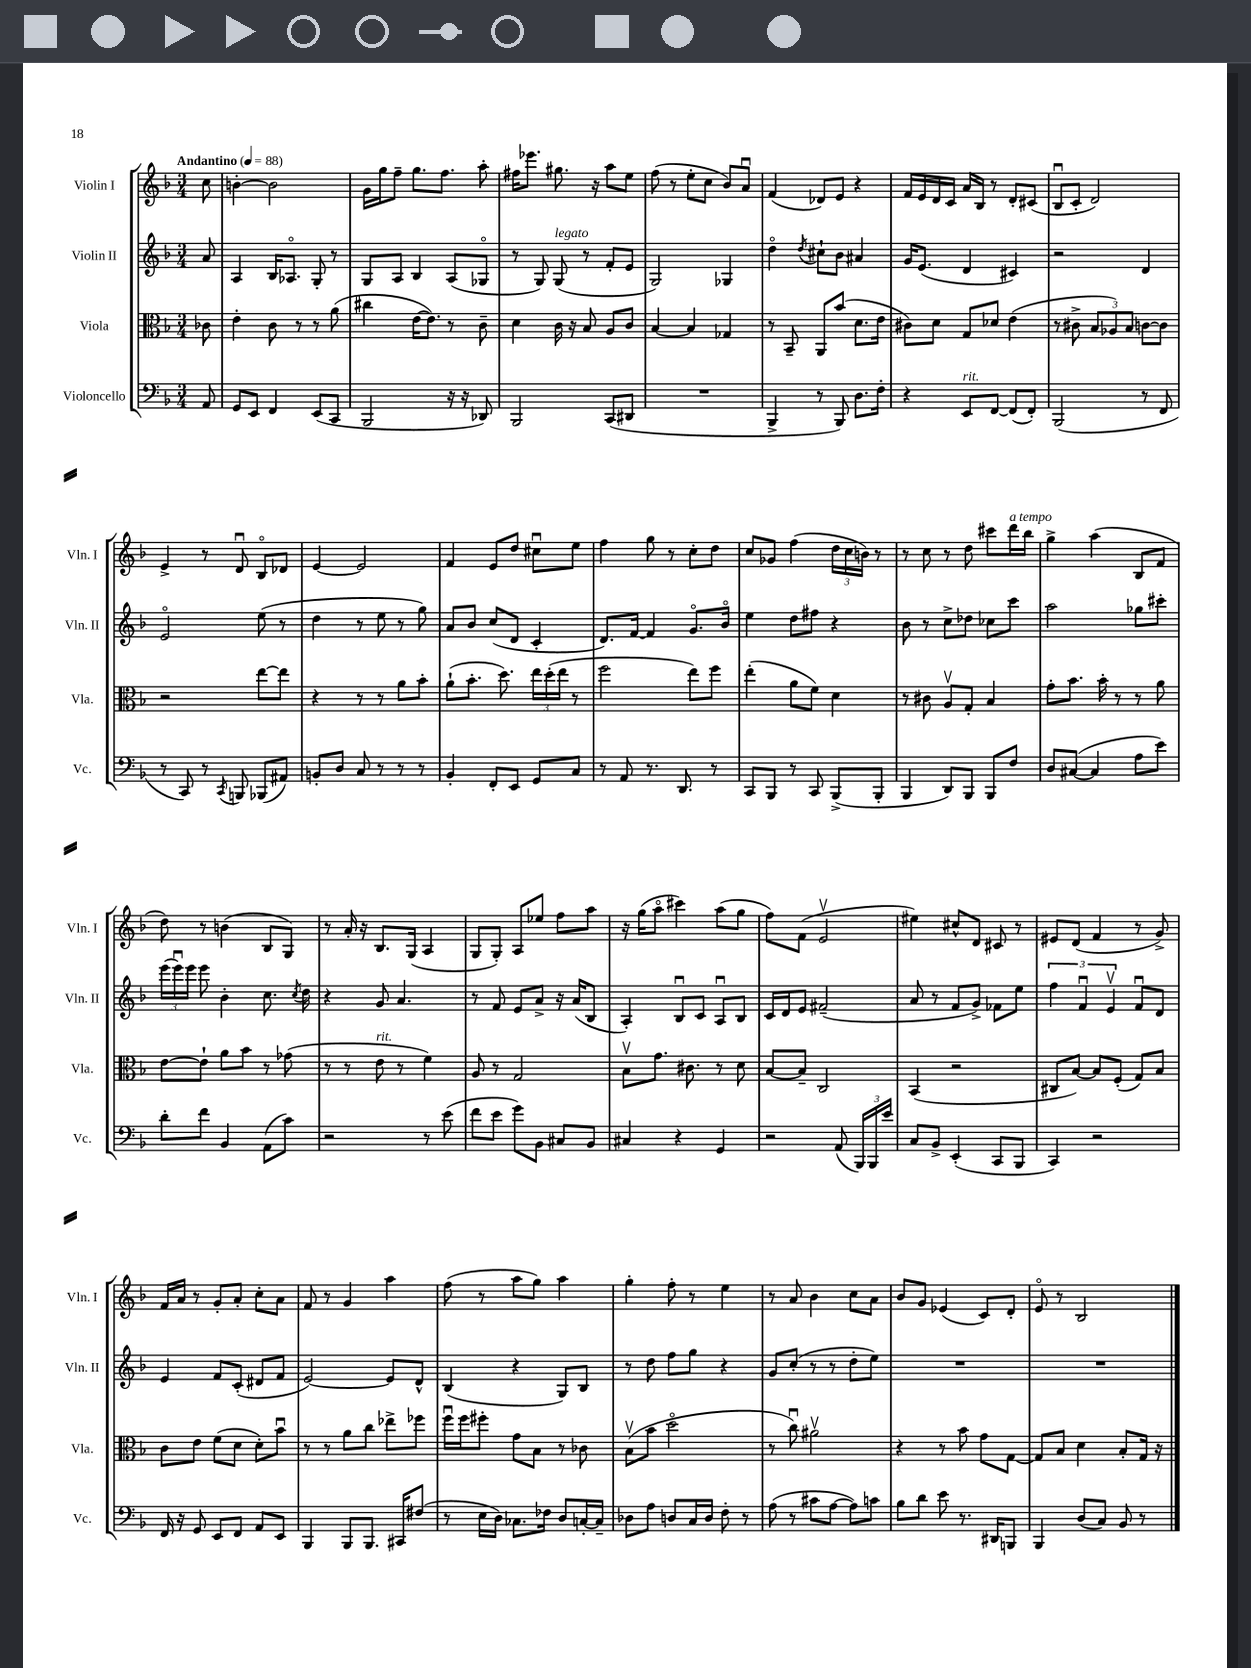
<<
\new StaffGroup <<
\new Staff = "s0" \with { instrumentName = "Violin I" shortInstrumentName = "Vln. I" } {
    \clef treble \key f \major \numericTimeSignature \time 3/4 \partial 8 \tempo "Andantino" 4 = 88
    \autoBeamOff c''8 |
    b'4~-. b'2 |
    g'16[ g''16 f''8]-- g''8.[ f''8.] a''8-. |
    fis''16[ ees'''8.] gis''8. r16 a''8[ e''8] |
    f''8( r8 e''8[-. c''8] bes'8[) a'8]\downbow |
    f'4( des'8[) e'8] r4 |
    f'16[ e'16 d'16 c'16] a'16[ bes16] r8 d'8[-. cis'8]( |
    bes8[\downbow c'8]-. d'2) |
    e'4-> r8 d'8\downbow bes8[\flageolet des'8] |
    e'4~ e'2 |
    f'4 e'8[ d''8] cis''8[\downbow e''8] |
    f''4 g''8 r8 c''8[-. d''8] |
    c''8[ ges'8] f''4( \tuplet 3/2 { d''16[ c''16 b'16]) } r8 |
    r8 c''8 r8 d''8 cis'''8[ d'''16^\markup { \italic "a tempo" } bes''16] |
    g''4-> a''4( bes8[ f'8] |
    d''8) r8 b'4( bes8[ g8]) |
    r8 a'16-. r16 bes8.[ g16]( a4 |
    g8[ g8]-.) a8[ ees''8] f''8[ a''8] |
    r16 g''16[( a''8]\flageolet cis'''4) a''8[( g''8] |
    f''8[) f'8]( e'2\upbow |
    eis''4) cis''8[-^ d'8] cis'8 r8 |
    eis'8[ d'8]( f'4 r8 g'8->) |
    f'16[ a'16] r8 g'8[-. a'8]-. c''8[-. a'8] |
    f'8 r8 g'4 a''4 |
    f''8( r8 a''8[ g''8]) a''4 |
    g''4-. f''8-. r8 e''4 |
    r8 a'8 bes'4 c''8[ a'8] |
    bes'8[ g'8] ees'4( c'8[) d'8]-. |
    e'8\flageolet r8 bes2 \bar "|." |
}
\new Staff = "s1" \with { instrumentName = "Violin II" shortInstrumentName = "Vln. II" } {
    \clef treble \key f \major \numericTimeSignature \time 3/4 \partial 8
    \autoBeamOff a'8 |
    a4 bes16[ aes8.]\flageolet g8-. r8 |
    g8[ a8] bes4 a8[( ges8]\flageolet |
    r8 g8) g8^\markup { \italic "legato" }( r8 f'8[-. e'8] |
    g2) ges4 |
    d''4\flageolet \acciaccatura { d''8 } cis''8[-! bes'8] ais'4 |
    g'16[ e'8.]( d'4 cis'4) |
    r2 d'4 |
    e'2\flageolet e''8( r8 |
    d''4 r8 e''8 r8 g''8) |
    a'8[ bes'8] c''8[( d'8] c'4-. |
    d'8.[) f'16]~ f'4 g'8.[\flageolet bes'16]\flageolet |
    e''4 d''8[ fis''8] r4 |
    bes'8 r8 c''8[-> des''8] ces''8[ c'''8] |
    a''2 ges''8[ cis'''8]-. |
    \tuplet 3/2 { e'''16[( e'''16\downbow) e'''16] } e'''8 bes'4-. c''8. \acciaccatura { c''8 } d''16 |
    r4 g'8 a'4. |
    r8 f'8 e'8[ a'8]-> r16 a'16[( bes8] |
    a4-.) bes8[\downbow c'8] a8[\downbow bes8] |
    c'16[ d'16 e'8] fis'2--( |
    a'8 r8 f'8[ g'8]->) fes'8[ e''8] |
    \tuplet 3/2 { f''4 f'4\downbow e'4\upbow } f'8[\downbow d'8] |
    e'4 f'8[ c'8]-.( dis'8[ f'8] |
    e'2~) e'8[ d'8]-^ |
    bes4( r4 g8[) bes8] |
    r8 d''8 f''8[ g''8] r4 |
    g'8[ c''8]-.( r8 r8 d''8[-. e''8]) |
    R2. |
    R2. \bar "|." |
}
\new Staff = "s2" \with { instrumentName = "Viola" shortInstrumentName = "Vla." } {
    \clef alto \key f \major \numericTimeSignature \time 3/4 \partial 8
    \autoBeamOff ces'8 |
    e'4-. c'8 r8 r8 a'8( |
    cis''4 e'16[~ e'8.]) r8 c'8-- |
    d'4 c'16 r16 bes8 a8[ c'8] |
    bes4~ bes4 ges4 |
    r8 bes,8-- a,8[ bes'8]( d'8.[ e'16] |
    cis'8[) d'8] g8[ des'8] e'4( |
    r8 cis'8-> \tuplet 3/2 { bes8[ aes8) bes8] } c'8[~ c'8] |
    r2 e''8[~ e''8] |
    r4 r8 r8 a'8[ bes'8]-. |
    a'8[-!( bes'8.]-. d''8.) \tuplet 3/2 { e''16[ d''16-.( e''16] } r8 |
    f''2 e''8[) f''8] |
    e''4-.( a'8[ f'8]) d'4 |
    r8 cis'8 a8[\upbow g8]-. bes4 |
    g'8[-. bes'8.] bes'16-. r8 r8 a'8 |
    e'8[~ e'8]-! a'8[ bes'8] r8 ges'8( |
    r8 r8 e'8^\markup { \italic "rit." } r8 f'4) |
    a8 r8 g2 |
    bes8[\upbow g'8.] cis'8. r8 d'8 |
    bes8[~ bes8]-- c2 |
    bes,4( r2 |
    cis8[ bes8]~) bes8[ f8]-.( g8[) bes8] |
    c'8[ e'8] f'8[( d'8] d'8[-.) bes'8]\downbow |
    r8 r8 a'8[ c''8] ees''8[-> fes''8] |
    f''16[\downbow f''16 fis''8]-. g'8[ bes8] r8 ces'8 |
    bes8[\upbow( bes'8] d''2\flageolet |
    r8 c''8\downbow) ais'2\upbow |
    r4 r8 bes'8 g'8[ g8]~ |
    g8[ bes8] d'4 bes8[-. g16] r16 \bar "|." |
}
\new Staff = "s3" \with { instrumentName = "Violoncello" shortInstrumentName = "Vc." } {
    \clef bass \key f \major \numericTimeSignature \time 3/4 \partial 8
    \autoBeamOff a,8 |
    g,8[ e,8] f,4 e,8[( c,8] |
    bes,,2 r16 r16 des,8) |
    bes,,2 c,8[( dis,8] |
    R2. |
    bes,,4-> r8 bes,,8) d8.[ f16]-. |
    r4 e,8[^\markup { \italic "rit." } f,8]~ f,8[( f,8]-.) |
    bes,,2( r8 f,8 |
    r8 c,8) r8 \acciaccatura { c,8 } b,,8 bes,,8[( ais,8]) |
    b,8[-. d8] c8 r8 r8 r8 |
    bes,4-. f,8[-. e,8] g,8[ c8] |
    r8 a,8 r8. d,8. r8 |
    c,8[ bes,,8] r8 c,8 bes,,8[->( bes,,8]-. |
    bes,,4 d,8[) bes,,8] bes,,8[ f8] |
    d8[ cis8]~( cis4 a8[ e'8]) |
    d'8[-. f'8] bes,4 a,8[( c'8]) |
    r2 r8 e'8( |
    f'8[ e'8] g'8[) bes,8] cis8[ bes,8] |
    cis4 r4 g,4 |
    r2 a,8( \tuplet 3/2 { bes,,16[) bes,,16 e'16] } |
    c8[ bes,8]-> e,4-.( c,8[ bes,,8] |
    c,4) r2 |
    f,16 r16 g,8 e,8[ f,8] a,8[ e,8] |
    bes,,4 bes,,8[ bes,,8.] cis,16[ fis8]( |
    r8 e16[ d16]) ces8.[ fes16] d8[ c16~-. c16]-- |
    des8[ a8] d8[ c16 d16] f8-. r8 |
    a8( r8 cis'8[ a8]~ a8[) c'8] |
    bes8[ d'8] e'8 r8. dis,16[ b,,8] |
    bes,,4 d8[( c8]) bes,8 r8 \bar "|." |
}
>>
>>
\layout { \context { \Score \remove "Bar_number_engraver" } }
